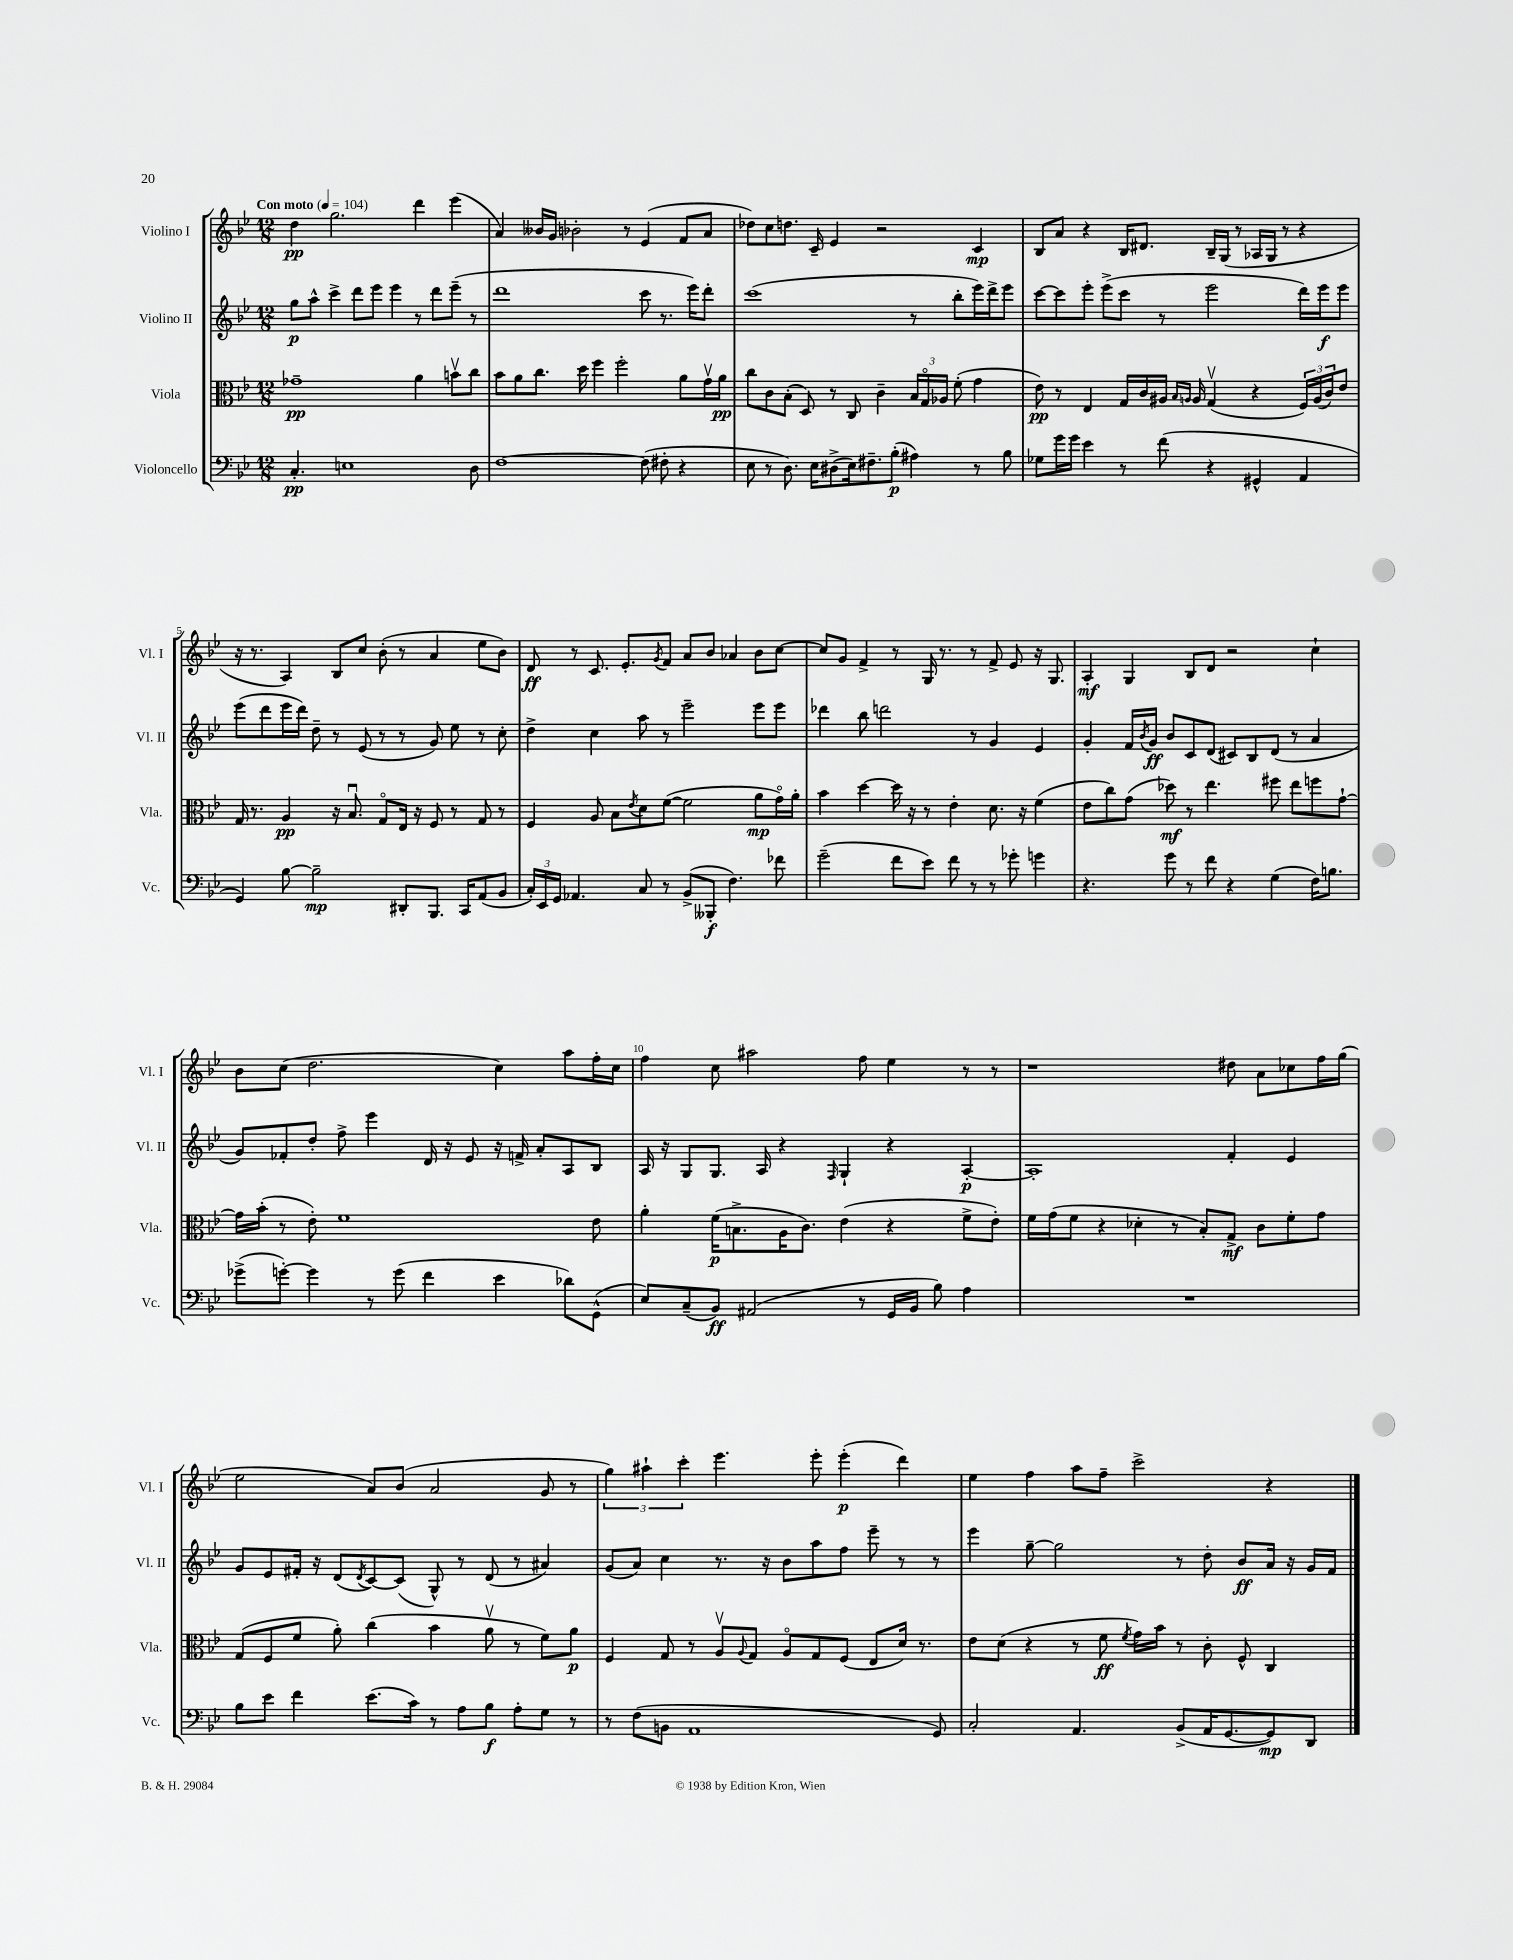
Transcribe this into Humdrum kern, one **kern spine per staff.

**kern	**kern	**kern	**kern
*staff4	*staff3	*staff2	*staff1
*clefF4	*clefC3	*clefG2	*clefG2
*k[b-e-]	*k[b-e-]	*k[b-e-]	*k[b-e-]
*M12/8	*M12/8	*M12/8	*M12/8
*MM104	*MM104	*MM104	*MM104
4.C'	1g-~	8gg	4dd
.	.	8aa^^	.
.	.	4ccc^	2.gg
1E	.	.	.
.	.	8ddd	.
.	.	8eee-	.
.	.	4eee-	.
.	4a	8r	4ddd
.	.	8ddd	.
.	8bv	(8eee-~	(4eee-
8D	8cc	8r	.
=	=	=	=
[1F	8b-	1ddd	4a)
.	8a	.	.
.	8.cc	.	16b--
.	.	.	16g
.	.	.	2b-'
.	16dd	.	.
.	4ff	.	.
.	2ff'	.	.
.	.	.	8r
(8F]	.	8ccc	(4e-
8F#'	.	8.r	.
4r	8a	.	8f
.	.	16eee-)	.
.	16gv	8ddd'	8a
.	16a	.	.
=	=	=	=
8E-	8cc	(1ccc	8dd-)
8r	8c	.	8cc
8.D)	(8B-'	.	8.dd
.	8D)	.	.
16E-	.	.	16c~
(8D#^	8r	.	4e-
16E-)	8C	.	.
8.F#~	.	.	.
.	4c~	.	2r
(8B-'	.	.	.
4A#)	24B-	8r	.
.	24Go	.	.
.	24A-	.	.
.	(8f'	8bb-'	.
8r	4g	16eee-)	4c
.	.	16ddd^	.
8B-	.	8eee-	.
=	=	=	=
8G-	8e-)	[8ccc	8B-
16g	8r	8ccc]	8a
16g	.	.	.
4e-	4E-	8eee-'	4r
.	.	(8eee-^	.
8r	16G	8ccc	16B-
.	16c	.	8.d#
(8f	16A#	8r	.
.	16qqB-	.	.
.	16qqA	.	.
.	16A	.	.
4r	(4Gv	2eee-	16B-~
.	.	.	(16G
.	.	.	8r
4GG#^^	4r	.	16A-
.	.	.	16G
.	.	.	8r
4AA	24F)	16ddd)	4r
.	(24A	.	.
.	.	16eee-	.
.	24c)	.	.
.	8e-	8eee-	.
=	=	=	=
4GG)	16G	(8eee-	16r
.	8.r	.	8.r
.	.	8ddd	.
[8B-	4A	16eee-	4A)
.	.	16ddd)	.
2B-~]	.	8dd~	.
.	16r	8r	8B-
.	8.B-u	.	.
.	.	(8e-	8cc
.	8Go	8r	(8b-'
8DD#'	16E-	8r	8r
.	16r	.	.
8.BBB-	8F	8g)	4a
.	8r	8ee-	.
16CC	.	.	.
(8AA	8G	8r	8ee-
8BB-	8r	8cc'	8b-)
=	=	=	=
24C')	4F	4dd^	8d
24EE-	.	.	.
24GG	.	.	.
4.AA-	.	.	8r
.	8A	4cc	8.c
.	8B-	.	.
.	.	.	8.e-'
.	8qe-	.	.
8C	8d	8aa	.
.	.	.	8qg
8r	([8f	8r	8f
(8BB-^	2f]	2eee-~	8a
8BBB--'	.	.	8b-
4.F)	.	.	4a-
.	8a	8eee-	8b-
8f-	16go)	8eee-	[8cc
.	16a'	.	.
=	=	=	=
(2g~	4b-	4ddd-	8cc]
.	.	.	8g
.	[4dd	8bb-	4f^
.	.	2ddd	.
8f	16dd]	.	8r
.	16r	.	.
8e-)	8r	.	16G
.	.	.	8.r
8f	4e-'	.	.
8r	.	8r	8r
8r	8.d	4g	8f^
8g-'	.	.	8e-
.	16r	.	.
4g	(4f	4e-	16r
.	.	.	8.G
=	=	=	=
4.r	8e-	4g'	4A'
.	8cc)	.	.
.	(8g	16f	4G
.	.	8qb-	.
.	.	16g	.
8g	8dd-)	8b-	.
8r	8r	8c	8B-
8f	4.ee-	(8d	8d
4r	.	8c#)	2r
.	.	8B-	.
(4G	8ff#	(8d	.
.	8ee-	8r	.
16F)	8ff	4a	4cc`
8.B	.	.	.
.	[8g`	.	.
=	=	=	=
(8g-^	16g]	8g)	8b-
.	(16b-'	.	.
[8g')	8r	8f-'	(8cc
4g]	8e-')	8dd'	2.dd
.	1f	8ff^	.
8r	.	4eee-	.
(8g	.	.	.
4f	.	16d	.
.	.	16r	.
.	.	8e-	.
4e-	.	16r	4cc)
.	.	16f^	.
.	.	8a'	.
8d-)	.	8A	8aa
(8GG^^	8e-	8B-	16ff'
.	.	.	16cc
=	=	=	=
8E-)	4a'	16A	4ff
.	.	16r	.
(8C~	.	8G	.
8BB-)	(16f	8.G	8cc
.	8.B^	.	.
(2AA#	.	.	2aa#
.	.	16A	.
.	16A	4r	.
.	8.c)	.	.
.	.	16qqF	.
.	(4e-	4G`	.
8r	.	.	8ff
16GG	4r	4r	4ee-
16BB-	.	.	.
8B-)	.	.	.
4A	8f^	[4A'	8r
.	8e-')	.	8r
=	=	=	=
1.r	16f	1A']	1r
.	(16g	.	.
.	8f	.	.
.	4r	.	.
.	4d-'	.	.
.	8r	.	.
.	8B-')	.	.
.	8G^	4f'	8dd#
.	8c	.	8a
.	8f'	4e-	8cc-
.	8g	.	16ff
.	.	.	(16gg
=	=	=	=
8B-	(8G	8g	2ee-
8e-	8F	8e-	.
4f	8f	16f#'	.
.	.	16r	.
.	8a')	(8d	.
.	.	8qd	.
(8.e-	(4cc	[8c)	8a)
.	.	(8c]	(8b-
16c)	.	.	.
8r	4b-	8G^^)	2a
8A	.	8r	.
8B-	8av	(8d	.
8A'	8r	8r	.
8G	8f)	4a#)	8g
8r	8a	.	8r
=	=	=	=
8r	4F	(8g	6gg)
(8F	.	8a)	.
.	.	.	6aa#`
8BB	8G	4cc	.
.	.	.	6ccc'
1AA	8r	.	.
.	8Av	8.r	4.eee-
.	8qqA	.	.
.	8G	.	.
.	.	16r	.
.	8Ao	8b-	.
.	8G	8aa	8eee-'
.	(8F	8ff	(4eee-'
.	8E-	8eee-~	.
.	16d)	8r	4ddd)
.	8.r	.	.
8GG)	.	8r	.
=	=	=	=
2C'	8e-	4eee-	4ee-
.	(8d	.	.
.	4r	[8gg~	4ff
.	.	2gg]	.
4.AA	8r	.	8aa
.	8f	.	8ff~
.	8qf	.	.
.	16g)	.	2ccc^
.	16b-	.	.
(8BB-^	8r	8r	.
16AA	8c'	8dd'	.
[8.GG	.	.	.
.	8F^^	8b-	.
8GG])	4C	16a	4r
.	.	16r	.
8DD	.	16g	.
.	.	16f	.
==	==	==	==
*-	*-	*-	*-
